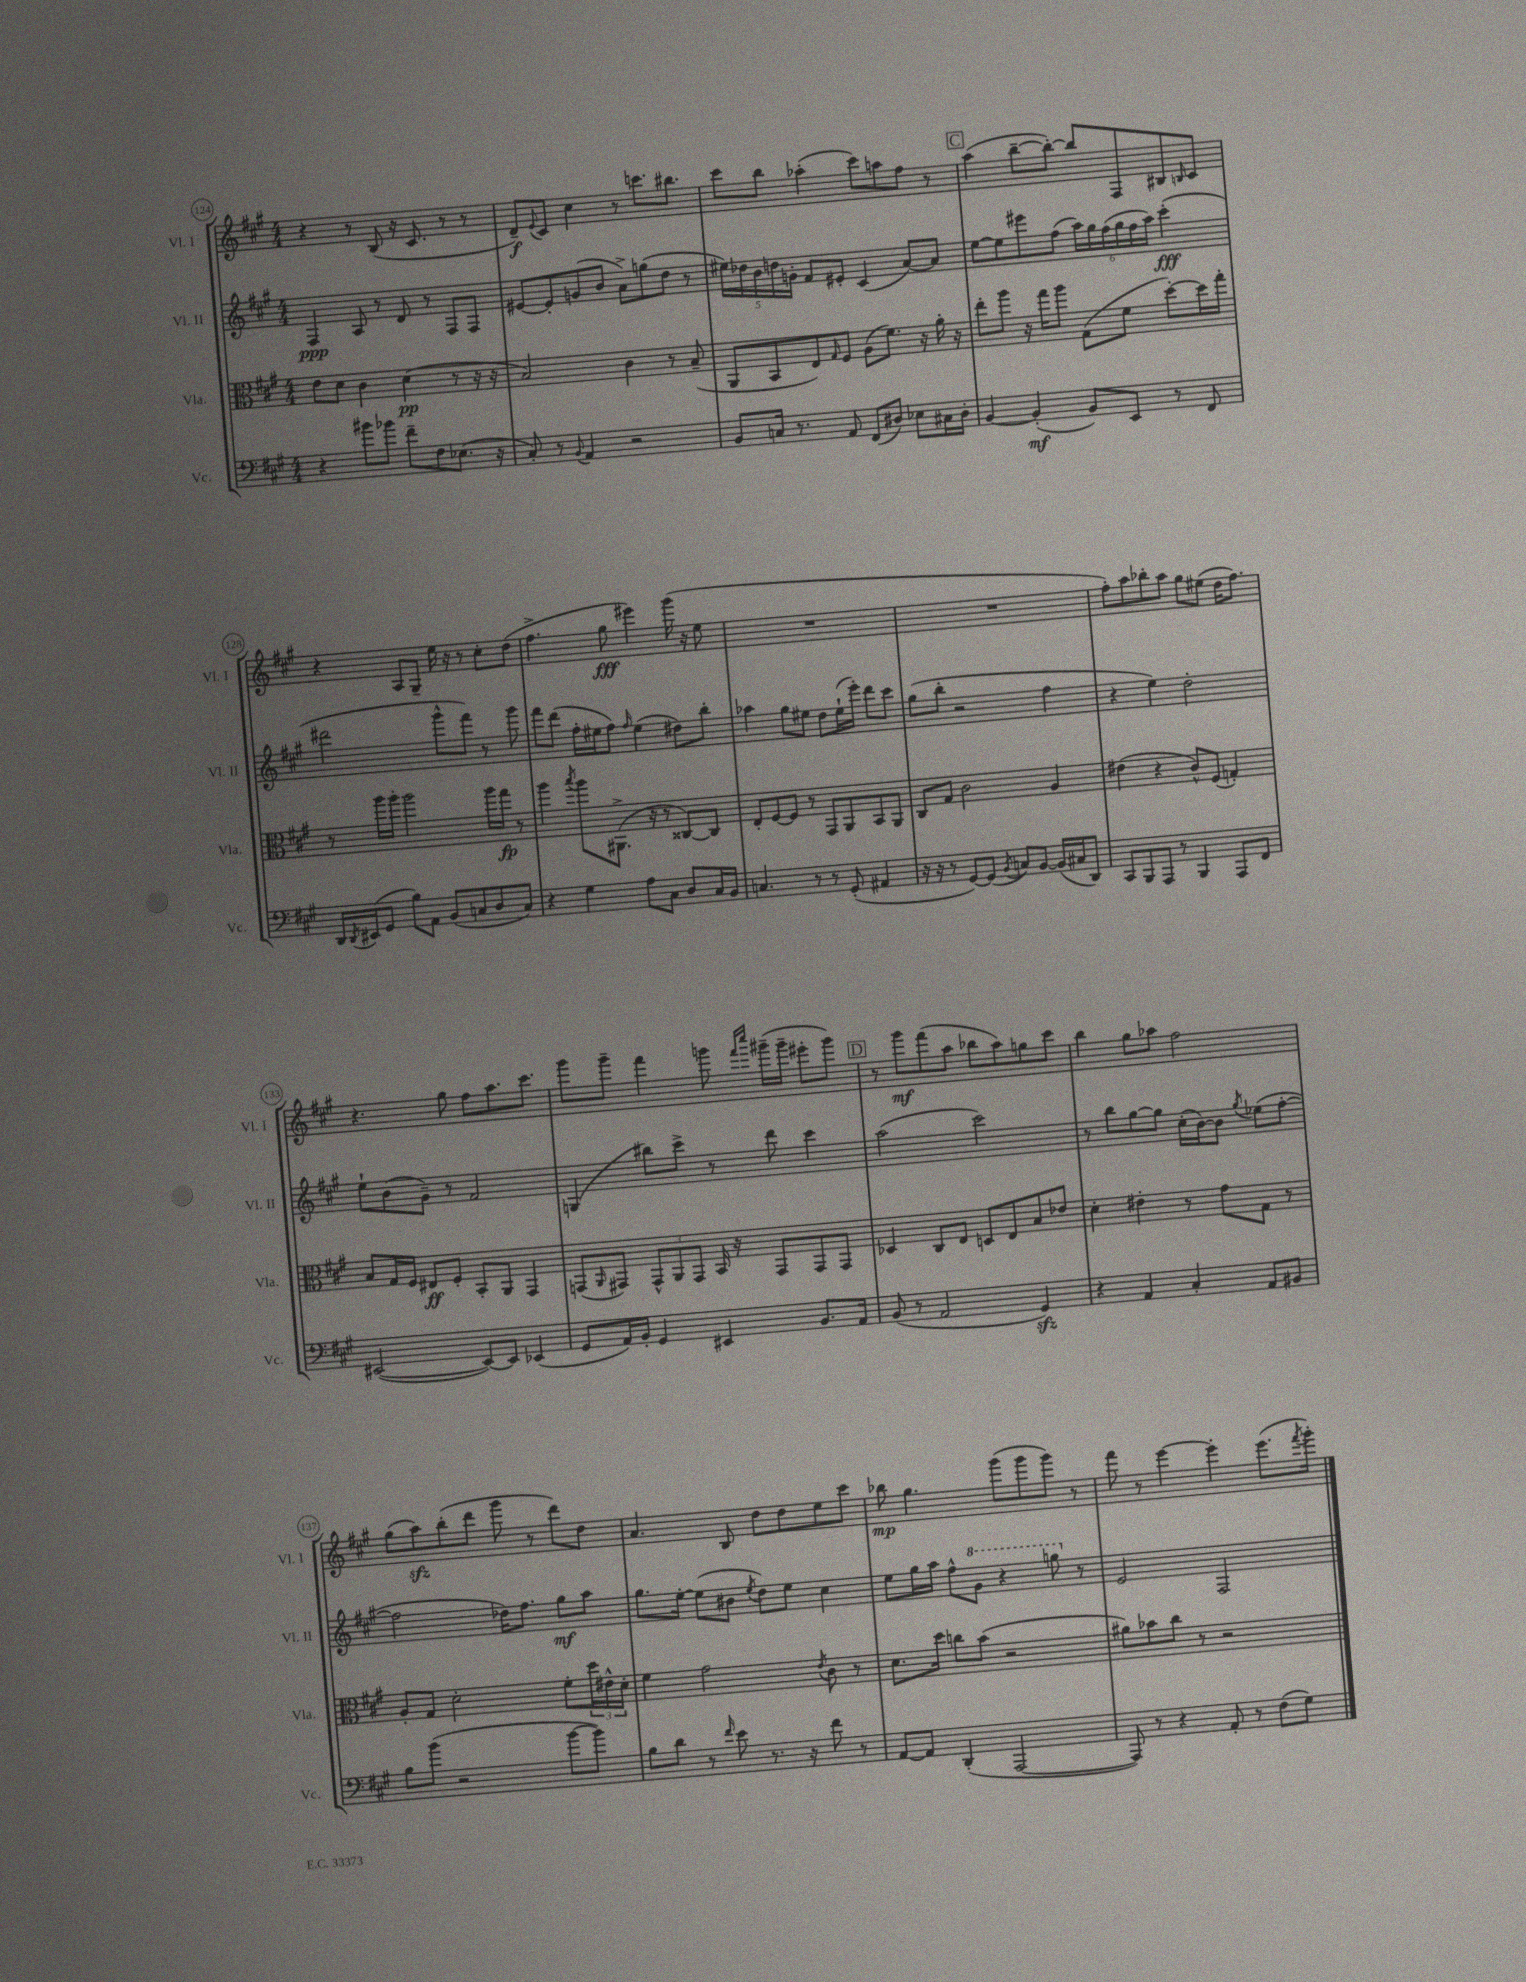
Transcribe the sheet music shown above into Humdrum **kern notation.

**kern	**dynam	**kern	**dynam	**kern	**dynam	**kern	**dynam
*part4	*part4	*part3	*part3	*part2	*part2	*part1	*part1
*staff4	*staff4	*staff3	*staff3	*staff2	*staff2	*staff1	*staff1
*I"Vc.	*	*I"Vla.	*	*I"Vl. II	*	*I"Vl. I	*
*I'Vc.	*	*I'Vla.	*	*I'Vl. II	*	*I'Vl. I	*
*clefF4	*	*clefC3	*	*clefG2	*	*clefG2	*
*k[f#c#g#]	*	*k[f#c#g#]	*	*k[f#c#g#]	*	*k[f#c#g#]	*
*M4/4	*	*M4/4	*	*M4/4	*	*M4/4	*
=124	=124	=124	=124	=124	=124	=124	=124
4r	.	8e\L	.	4F#/	ppp	4r	.
.	.	8d\J	.	.	.	.	.
8b#X\L	.	4c#\	.	8A/	.	8r	.
8b-X\J	.	.	.	8r	.	(8B/	.
8f#~\L	.	(4d\	pp	8d/	.	16r	.
.	.	.	.	.	.	8.c#/	.
8F#\	.	.	.	8r	.	.	.
(8.E-X\J	.	8r	.	8F#/L	.	8r	.
.	.	16r	.	8F#/J	.	8r	.
16r	.	16r	.	.	.	.	.
=125	=125	=125	=125	=125	=125	=125	=125
8C#'/)	.	2B/)	.	[8e#X/L	.	8d~/L)	f
.	.	.	.	.	.	8qqe/	.
8r	.	.	.	8e#'/]	.	8c#/J	.
8qqBB/	.	.	.	.	.	.	.
4AA/	.	.	.	(8gn/	.	4cc#\	.
.	.	.	.	8b/J	.	.	.
2r	.	4c#\	.	8a^\L)	.	8r	.
.	.	.	.	(8ggn\	.	8.cccn\L	.
.	.	8r	.	8dd\J	.	.	.
.	.	.	.	.	.	8.bb#X\J	.
.	.	(8B~/	.	8r	.	.	.
=126	=126	=126	=126	=126	=126	=126	=126
8BB/L	.	8AA/L	.	20ee#X\LL)	.	8ccc#\L	.
.	.	.	.	20dd-X\	.	.	.
.	.	.	.	20b\	.	.	.
16Cn/Jk	.	8BB/	.	.	.	8bb\J	.
.	.	.	.	20ddn\	.	.	.
8.r	.	.	.	.	.	.	.
.	.	.	.	20gn'\JJ	.	.	.
.	.	8E/)	.	8f#/L	.	(4aa-X'\	.
.	.	16qqG#/	.	.	.	.	.
8AA/	.	8F#/J	.	8e#X'/J	.	.	.
(8FF#/L	.	(8A\L	.	(4c#/	.	8ccc#\L)	.
8D#X/J)	.	8.f#\J)	.	.	.	8aan\	.
8E-X\L	.	.	.	[8a/L)	.	8ff#\J	.
.	.	16r	.	.	.	.	.
16C#X\L	.	16a'\	.	8a/J]	.	8r	.
16D#'\JJ	.	16r	.	.	.	.	.
!!LO:REH:place=s1:t=C
=127	=127	=127	=127	=127	=127	=127	=127
[4BB/	.	8ee'\L	.	[8ee\L	.	(4aa\	.
.	.	8aa\J	.	8ee\]	.	.	.
(4BB'/]	mf	16r	.	8eee#X\	.	[8bb~\L	.
.	.	16gg#\KL	.	.	.	.	.
.	.	8aa\J	.	(8ff#\J	.	8bb'\J_)	.
8BB/L)	.	(8G#\L	.	24aa\LL)	.	8bb/L]	.
.	.	.	.	24gg#\	.	.	.
.	.	.	.	(24ff#\	.	.	.
8EE/J	.	8f#\J	.	24gg#\	.	8F#/	.
.	.	.	.	24ff#\	.	.	.
.	.	.	.	24aa\JJ)	.	.	.
8r	.	[8dd'\L)	.	(4ccc#'\	fff	8B#X/	.
.	.	.	.	.	.	16qqBn/	.
8FF#/	.	16dd\L]	.	.	.	8c#/J	.
.	.	16gg#'\JJ	.	.	.	.	.
!!LO:LB:g=z
=128	=128	=128	=128	=128	=128	=128	=128
16DD/LL	.	8r	.	2ddd#X\	.	4r	.
8qDD/	.	.	.	.	.	.	.
(16EE#X/J	.	.	.	.	.	.	.
8GG#/J	.	16aa\LL	.	.	.	.	.
.	.	16aa'\JJ	.	.	.	.	.
8B\L)	.	2aa\	.	.	.	8A/L	.
8AA\J	.	.	.	.	.	8G#~/J	.
(8BB/L	.	.	.	8ggg#^^\L	.	16ee\	.
.	.	.	.	.	.	16r	.
8Cn/	.	.	.	8fff#\J)	.	8r	.
8D/	.	16aa\LL	.	8r	.	8cc#'\L	.
.	.	16gg#\JJ	fp	.	.	.	.
8C/J)	.	8r	.	8ggg#\	.	(8dd\J	.
=129	=129	=129	=129	=129	=129	=129	=129
4r	.	4aa\	.	8fff#\L	.	4.ff#^\	.
.	.	.	.	(8ddd\J	.	.	.
.	.	8qbb/	.	.	.	.	.
4G#\	.	8aa\L	.	16ff#'\LL	.	.	.
.	.	.	.	16ee#X\J	.	.	.
.	.	(8.AA#X^\J	.	8ff#\J)	.	8gg#\	fff
.	.	.	.	16qqff#/	.	.	.
8A\L	.	.	.	(4ee#\	.	4eee#X\)	.
.	.	16r	.	.	.	.	.
8C#\J	.	8r	.	.	.	.	.
8D/L	.	[8C##X/L)	.	8dd#X\L)	.	(16ggg#\	.
.	.	.	.	.	.	16r	.
16C#/L	.	8C##/J]	.	8bb'\J	.	8ee\	.
16BB/JJ	.	.	.	.	.	.	.
=130	=130	=130	=130	=130	=130	=130	=130
4.Cn/	.	8E'/L	.	4aa-X\	.	1r	.
.	.	[8F#/	.	.	.	.	.
.	.	8F#/J]	.	8gg#\L	.	.	.
8r	.	8r	.	8ee#X\J	.	.	.
8r	.	8GG#/L	.	8dd\L	.	.	.
(8GG#'/	.	8AA/	.	(16ee#`\L	.	.	.
.	.	.	.	16eee'\JJ)	.	.	.
4AA#X/	.	8BB/	.	8ddd\L	.	.	.
.	.	8AA/J	.	8ccc#\J	.	.	.
=131	=131	=131	=131	=131	=131	=131	=131
16r	.	8C#/L	.	(8gg#\L	.	1r	.
16r	.	.	.	.	.	.	.
8r	.	8G#/J	.	8bb'\J	.	.	.
[8GG#/L)	.	2c#\	.	2r	.	.	.
(8GG#/J]	.	.	.	.	.	.	.
8qBB/	.	.	.	.	.	.	.
8Cn/L)	.	.	.	.	.	.	.
[8BB/J	.	.	.	.	.	.	.
(16BB/LL]	.	4A/	.	4ff#\	.	.	.
16C#X/J	.	.	.	.	.	.	.
8DD/J)	.	.	.	.	.	.	.
=132	=132	=132	=132	=132	=132	=132	=132
8CC#/L	.	(4e#X\	.	4r	.	8ff#'\L)	.
8BBB/	.	.	.	.	.	8aa\	.
8AAA/J	.	4r	.	4ee\)	.	8bb-X'\	.
8r	.	.	.	.	.	8aa\J	.
4BBB/	.	8c#^^/L)	.	2dd'\	.	8gg#\L	.
.	.	(8F#/J	.	.	.	(8ee#X\J	.
8AAA/L	.	4Gn'/)	.	.	.	16dd\KL	.
.	.	.	.	.	.	8.ff#\J)	.
8FF#/J	.	.	.	.	.	.	.
!!LO:LB:g=z
=133	=133	=133	=133	=133	=133	=133	=133
([2EE#X/	.	8B/L	.	8ee`\L	.	4.r	.
.	.	16G#/L	.	(8b\	.	.	.
.	.	16F#/JJ	.	.	.	.	.
.	.	8E#X/L	ff	8g#~\J)	.	.	.
.	.	8F#'/J	.	8r	.	8gg#\	.
8EE#/L_)	.	8BB'/L	.	2f#/	.	8ff#\L	.
8EE#/J]	.	8AA/J	.	.	.	8.aa\	.
(4EE-X/	.	4GG#/	.	.	.	.	.
.	.	.	.	.	.	8.ccc#\J	.
=134	=134	=134	=134	=134	=134	=134	=134
8GG#/L	.	(8GGn/L	.	(4Gn/	.	8ggg#\L	.
.	.	16qqAA/	.	.	.	.	.
16AA/L)	.	8GG#X/J)	.	.	.	8ggg#~\J	.
16BB'/JJ	.	.	.	.	.	.	.
4GG#/	.	12GG#^^/L	.	8bb#X\L)	.	4fff#\	.
.	.	12AA/	.	.	.	.	.
.	.	.	.	8ccc#^\J	.	.	.
.	.	12GG#/J	.	.	.	.	.
4EE#X/	.	16BB/	.	8r	.	8gggn\	.
.	.	16r	.	.	.	.	.
.	.	.	.	.	.	16qqfff#/LL	.
.	.	.	.	.	.	16qqcccc#/JJ	.
.	.	8GG#/L	.	8ddd\	.	(16ggg#X~\LL	.
.	.	.	.	.	.	16ggg#~\JJ	.
8.BB/L	.	8GG#/	.	4ccc#\	.	8eee#X'\L	.
.	.	8GG#/J	.	.	.	8ggg#\J)	.
16AA/Jk	.	.	.	.	.	.	.
!!LO:REH:place=s1:t=D
=135	=135	=135	=135	=135	=135	=135	=135
(8BB/	.	4D-X/	.	(2aa\	.	8r	.
8r	.	.	.	.	.	8ggg#\L	mf
2AA/	.	8C#/L	.	.	.	(8fff#\	.
.	.	8E/J	.	.	.	8aa\J	.
.	.	8Dn/L	.	2ccc#\)	.	8bb-X\L	.
.	.	8E/	.	.	.	8aa\)	.
4GG#zz/)	.	8B/	.	.	.	8ggn\	.
.	.	8e-X/J	.	.	.	8ccc#\J	.
=136	=136	=136	=136	=136	=136	=136	=136
4r	.	4d'\	.	8r	.	4bb\	.
.	.	.	.	8bb\L	.	.	.
4AA/	.	4e#X'\	.	[8gg#\	.	8gg#\L	.
.	.	.	.	8gg#\J]	.	8aa-X\J	.
4C#'/	.	8r	.	(16cc#'\LL	.	2ff#\	.
.	.	.	.	[16b\J)	.	.	.
.	.	8g#\L	.	8b\J]	.	.	.
.	.	.	.	8qgg#/	.	.	.
8AA/L	.	8G#\J	.	(8ee-X\L	.	.	.
8BB#X/J	.	8r	.	[8ff#'\J	.	.	.
!!LO:LB:g=z
=137	=137	=137	=137	=137	=137	=137	=137
8B\L	.	8A'/L	.	2ff#\]	.	(8gg#\L	.
(8b\J	.	8G#/J	.	.	.	8aazz\)	.
2r	.	2d'\	.	.	.	(8bb'\	.
.	.	.	.	.	.	8ddd\J	.
.	.	.	.	16dd-X\KL)	.	8ggg#\	.
.	.	.	.	8.ff#\J	.	.	.
.	.	.	.	.	.	8r	.
[8b\L	.	8f#'\L	.	8gg#\L	mf	8ddd\L)	.
8b\J])	.	24dd\L	.	8aa\J	.	8dd\J	.
.	.	24e#X^^\	.	.	.	.	.
.	.	24d'\JJ	.	.	.	.	.
=138	=138	=138	=138	=138	=138	=138	=138
8B\L	.	4f#\	.	8.gg#\L	.	4.a/	.
8d\J	.	.	.	.	.	.	.
.	.	.	.	[16ee'\Jk	.	.	.
8r	.	2g#\	.	(8ee\L]	.	.	.
16qqf#/	.	.	.	.	.	.	.
8e\	.	.	.	8b#X\J	.	8B/	.
.	.	.	.	8qee/	.	.	.
8.r	.	.	.	8dd\L)	.	8dd\L	.
.	.	.	.	8ee\J	.	8dd\	.
16r	.	.	.	.	.	.	.
.	.	8qe/	.	.	.	.	.
8f#\	.	8c#\	.	4cc#\	.	8ee\	.
8r	.	8r	.	.	.	8ccc#\J	.
=139	=139	=139	=139	=139	=139	=139	=139
[8AA/L	.	8.d\L	.	8ee\L	.	8bb-X\	mp
8AA/J]	.	.	.	16gg#\L	.	4.gg#\	.
.	.	16dd\Jk	.	16aa\JJ	.	.	.
(4DD'/	.	8ccn\L	.	8ff#^^\L	.	.	.
*	*	*	*	*8va	*	*	*
.	.	(8b\J	.	8gg#\J	.	.	.
[2AAA/	.	2r	.	4r	.	(8ggg#\L	.
.	.	.	.	.	.	8ggg#\	.
.	.	.	.	8gggn\	.	8ggg#\J)	.
*	*	*	*	*X8va	*	*	*
.	.	.	.	8r	.	8r	.
=140	=140	=140	=140	=140	=140	=140	=140
8AAA/])	.	8a#X\L)	.	2e/	.	8fff#\	.
8r	.	8b-X\	.	.	.	8r	.
4r	.	8cc#\J	.	.	.	[4eee\	.
.	.	8r	.	.	.	.	.
8AA'/	.	2r	.	2F#/	.	4eee'\]	.
8r	.	.	.	.	.	.	.
(8F#\L	.	.	.	.	.	(8.eee\L	.
8G#\J)	.	.	.	.	.	.	.
.	.	.	.	.	.	8qfff#/	.
.	.	.	.	.	.	16ggg#'\Jk)	.
==	==	==	==	==	==	==	==
*-	*-	*-	*-	*-	*-	*-	*-
